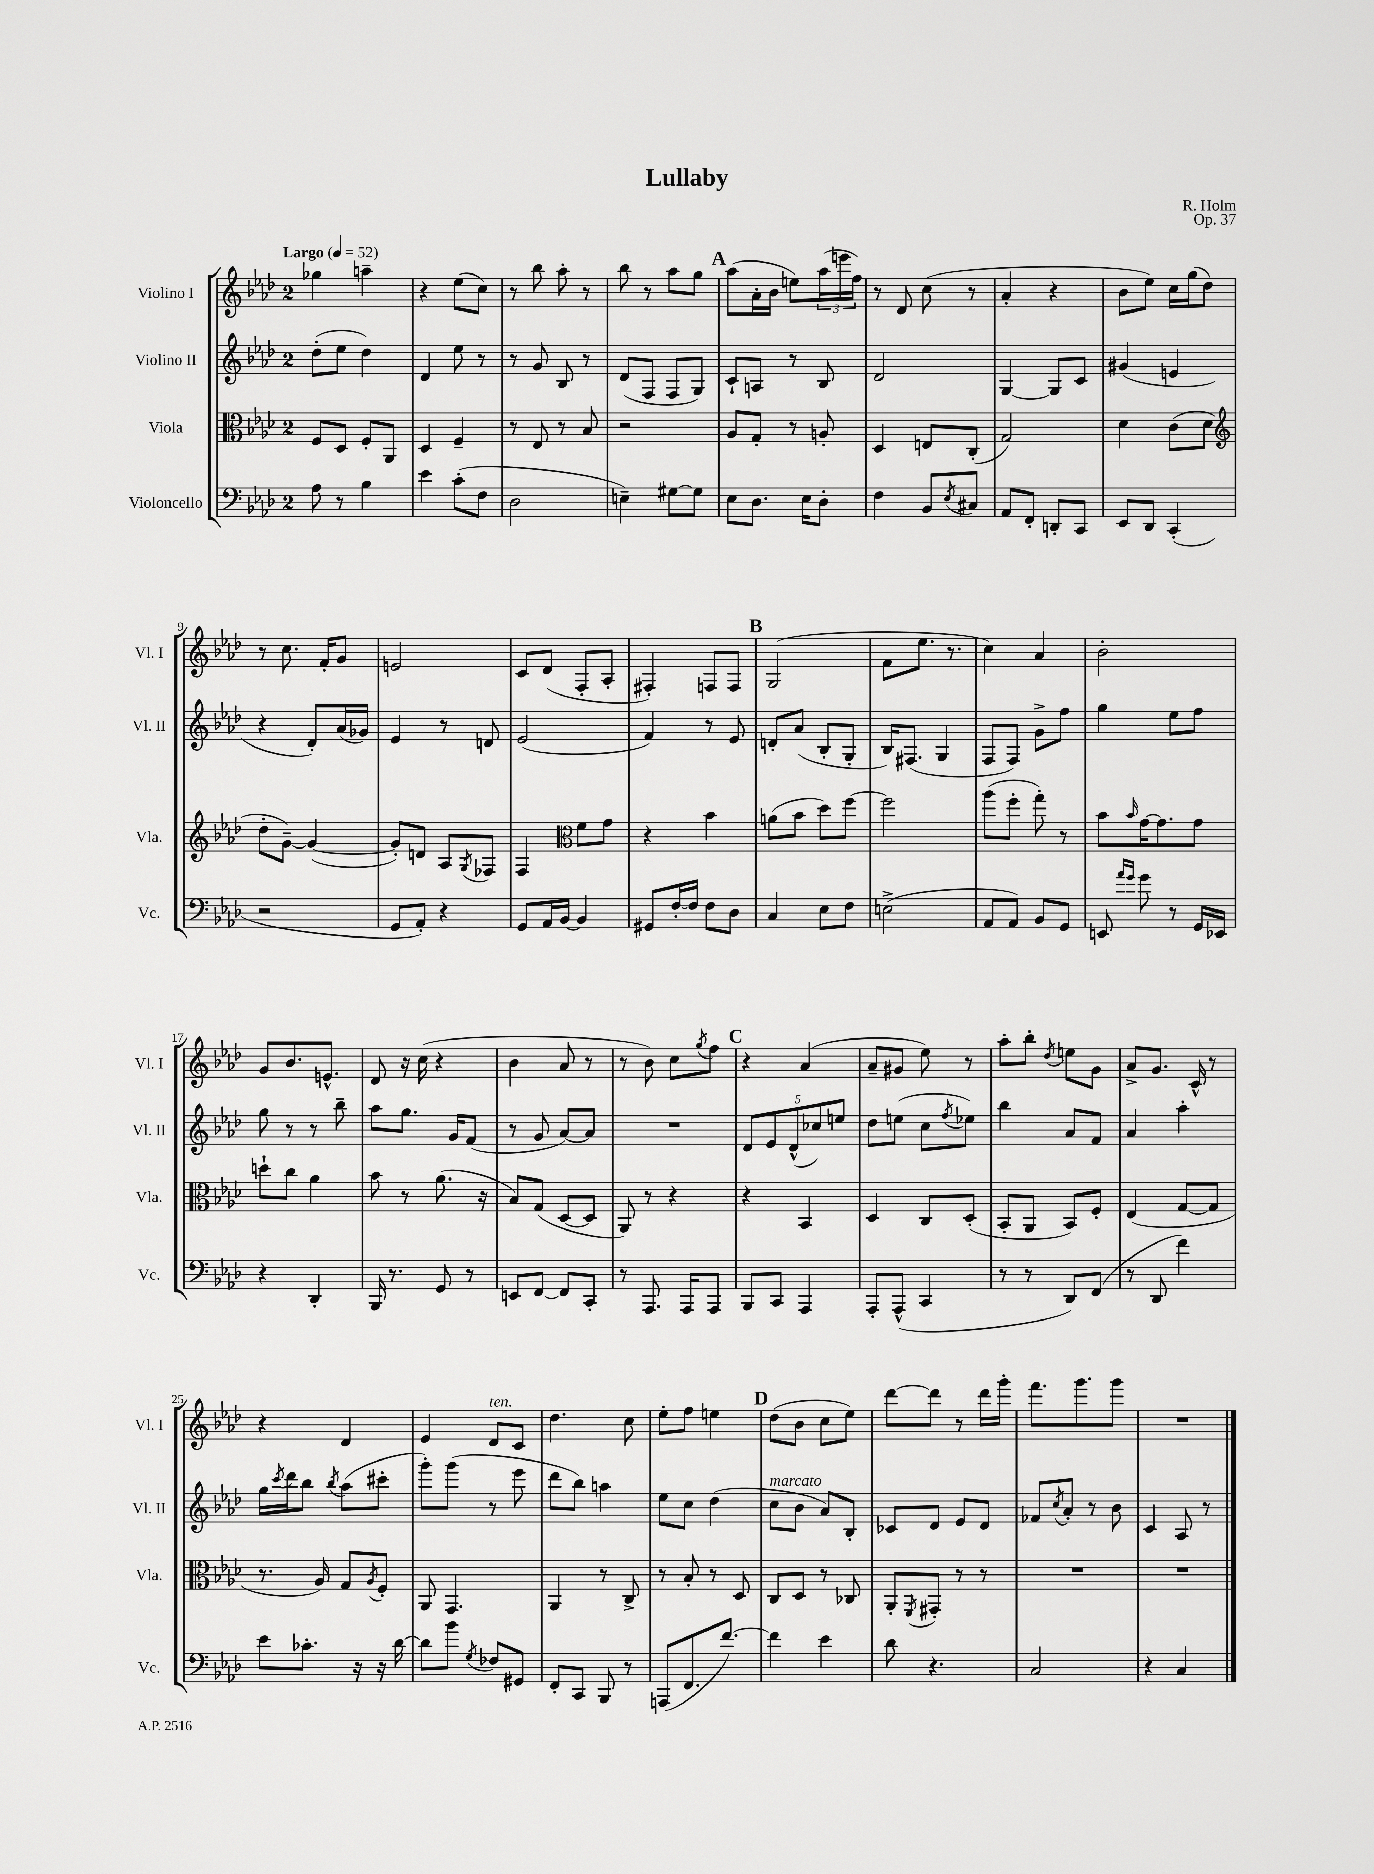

**kern	**kern	**kern	**kern
*staff4	*staff3	*staff2	*staff1
*clefF4	*clefC3	*clefG2	*clefG2
*k[b-e-a-d-]	*k[b-e-a-d-]	*k[b-e-a-d-]	*k[b-e-a-d-]
*M2/4	*M2/4	*M2/4	*M2/4
*MM52	*MM52	*MM52	*MM52
8A-\	8F/L	(8dd-'\L	4gg-\
8r	8D-/J	8ee-\J	.
4B-\	8F'/L	4dd-\)	4aa~\
.	8AA-/J	.	.
=	=	=	=
4e-\	4D-/	4d-/	4r
(8c'\L	4F~/	8ee-\	(8ee-\L
8F\J	.	8r	8cc\J)
=	=	=	=
2D-\	8r	8r	8r
.	8E-/	8g/	8bb-\
.	8r	8B-/	8aa-'\
.	8B-/	8r	8r
=	=	=	=
4E~\)	2r	(8d-/L	8bb-\
.	.	8F/J	8r
[8G#\L	.	8F/L	8aa-\L
8G#\]J	.	8G/J)	8gg\J
=	=	=	=
8E-\L	8A-/L	8c`/L	(8aa-\L
8.D-\J	8G'/J	8A/J	16a-'\L
.	.	.	16b-\JJ
.	8r	8r	8ee\L)
16E-\LK	.	.	.
8D-'\J	8A'/	8B-/	(24aa-\L
.	.	.	24eee\
.	.	.	24ff\JJ)
=	=	=	=
4F\	4D-/	2d-/	8r
.	.	.	8d-/
8BB-/L	8E/L	.	(8cc\
8qE-/	.	.	.
8C#/J	(8C'/J	.	8r
=	=	=	=
8AA-/L	2G/)	[4G/	4a-'/
8FF'/J	.	.	.
8DD'/L	.	8G/]L	4r
8CC/J	.	8c/J	.
=	=	=	=
8EE-/L	4d-\	(4g#/	8b-\L
8DD-/J	.	.	8ee-\J)
(4CC'/	(8c\L	4e/	16cc\LL
.	.	.	(16gg\J
.	8d-\J	.	8dd-\J)
=	=	=	=
*	*clefG2	*	*
2r	8dd-'\L	4r	8r
.	[8g~\J)	.	8.cc\
.	(4g/_	8d-'/L)	.
.	.	.	16f'/LK
.	.	(16a-/L	8g/J
.	.	16g-/JJ)	.
=	=	=	=
8GG/L	8g'/]L)	4e-/	2e/
8AA-'/J)	8d/J	.	.
4r	8A-/L	8r	.
.	8qG/	.	.
.	8F-/J	8d/	.
=	=	=	=
8GG/L	4F/	(2e-/	8c/L
16AA-/L	.	.	(8d-/J
[16BB-/JJ	.	.	.
*	*clefC3	*	*
4BB-/]	8f\L	.	8F'/L
.	8g\J	.	8A-'/J
=	=	=	=
8GG#/L	4r	4f/)	4F#'/)
[16F'/L	.	.	.
16F/]JJ	.	.	.
8F\L	4b-\	8r	8F/L
8D-\J	.	8e-/	8F/J
=	=	=	=
4C/	(8a\L	8d'/L	(2G/
.	8b-\J	(8a-/J	.
8E-\L	8dd-\L)	8B-'/L	.
8F\J	[8ff\J	8G'/J	.
=	=	=	=
(2E^\	2ff\]	16B-/LK)	8f\L
.	.	(8.F#/J	.
.	.	.	8.ee-\J
.	.	4G/	.
.	.	.	8.r
=	=	=	=
8AA-/L	(8aa-\L	8F/L	4cc\)
8AA-/J)	8ff'\J	8F/J)	.
8BB-/L	8gg'\)	8g^\L	4a-/
8GG/J	8r	8ff\J	.
=	=	=	=
8EE/	8b-\L	4gg\	2b-'\
16qqa-/LL	.	.	.
16qqg/JJ	16qqb-/	.	.
8g\	[16g\K	.	.
.	8.g\]	.	.
8r	.	8ee-\L	.
16GG/LL	8g\J	8ff\J	.
16EE-/JJ	.	.	.
=	=	=	=
4r	8dd`\L	8gg\	8g/L
.	8cc\J	8r	8.b-/
4DD-'/	4a-\	8r	.
.	.	.	8.e^^/J
.	.	8bb-~\	.
=	=	=	=
16BBB-/	8b-\	8aa-\L	8d-/
8.r	.	.	.
.	8r	8.gg\J	16r
.	.	.	(16cc\
8GG/	(8.a-\	.	4r
.	.	16g/LK	.
8r	.	(8f/J	.
.	16r	.	.
=	=	=	=
8EE/L	8B-/L)	8r	4b-\
[8FF/J	(8G/J	8g/	.
8FF/]L	[8D-/L	[8a-/L)	8a-/
8CC'/J	8D-/]J	8a-/]J	8r
=	=	=	=
8r	8AA-/)	2r	8r
8.AAA-/	8r	.	8b-\)
.	4r	.	8cc\L
16AAA-/LK	.	.	.
.	.	.	8qgg/
8AAA-/J	.	.	8ff\J
=	=	=	=
8BBB-/L	4r	10d-/L	4r
.	.	10e-/	.
8CC/J	.	.	.
.	.	(10d-^^/	.
4AAA-/	4BB-/	.	(4a-/
.	.	10cc-/)	.
.	.	10ee/J	.
=	=	=	=
8AAA-'/L	4D-/	8dd-\L	8a-~/L
(8AAA-^^/J	.	(8ee\J	8g#/J
4CC/	8C/L	8cc\L	8ee-\)
.	.	8qff/	.
.	(8D-'/J	8ee-\J)	8r
=	=	=	=
8r	8BB-'/L	4bb-\	8aa-'\L
8r	8AA-/J	.	8bb-'\J
.	.	.	8qdd-/
8DD-/L)	8BB-/L)	8a-/L	8ee\L
(8FF/J	8F'/J	8f/J	8g\J
=	=	=	=
8r	(4E-/	4a-/	8a-^/L
8DD-/	.	.	8.g/J
4f\)	[8G/L	4aa-'\	.
.	.	.	16c^^/
.	8G/]J	.	8r
=	=	=	=
8e-\L	8.r	16gg\LL	4r
.	.	8qccc/	.
.	.	16ddd-\J	.
8.c-'\J	.	8bb-\J	.
.	16A-/)	.	.
.	.	8qbb-/	.
.	8G/L	(8aa-\L	4d-/
16r	.	.	.
.	8qA-/	.	.
16r	8F'/J	8ccc#'\J	.
[16d-\	.	.	.
=	=	=	=
8d-\]L	8AA-/	8ggg'\L)	4e-/
8b-\J	4.GG/	(8ggg\J	.
8qG/	.	.	.
8F-/L	.	8r	8d-/L
8GG#/J	.	8eee-\	8c/J
=	=	=	=
8FF'/L	4AA-/	8ddd-\L	4.dd-\
8CC/J	.	8bb-\J)	.
8BBB-/	8r	4aa\	.
8r	8C^/	.	8cc\
=	=	=	=
(8AAA/L	8r	8ee-\L	8ee-'\L
8.FF/	8B-'/	8cc\J	8ff\J
.	8r	(4dd-\	4ee\
[8.f/J)	.	.	.
.	8D-/	.	.
=	=	=	=
4f\]	8C/L	8cc\L	(8dd-\L
.	8D-/J	8b-\J	8b-\J
4e-\	8r	8a-/L)	8cc\L
.	8C-/	8B-'/J	8ee-\J)
=	=	=	=
8d-\	8AA-'/L	8c-/L	[8ddd-\L
.	8qFF/	.	.
4.r	8GG#'/J	8d-/J	8ddd-\]J
.	8r	8e-/L	8r
.	8r	8d-/J	16ddd-\LL
.	.	.	16ggg'\JJ
=	=	=	=
2C/	2r	8f-/L	8.fff\L
.	.	8qcc/	.
.	.	8a-'/J	.
.	.	.	8.ggg\
.	.	8r	.
.	.	8b-\	8ggg\J
=	=	=	=
4r	2r	4c/	2r
4C/	.	8A-/	.
.	.	8r	.
==	==	==	==
*-	*-	*-	*-
